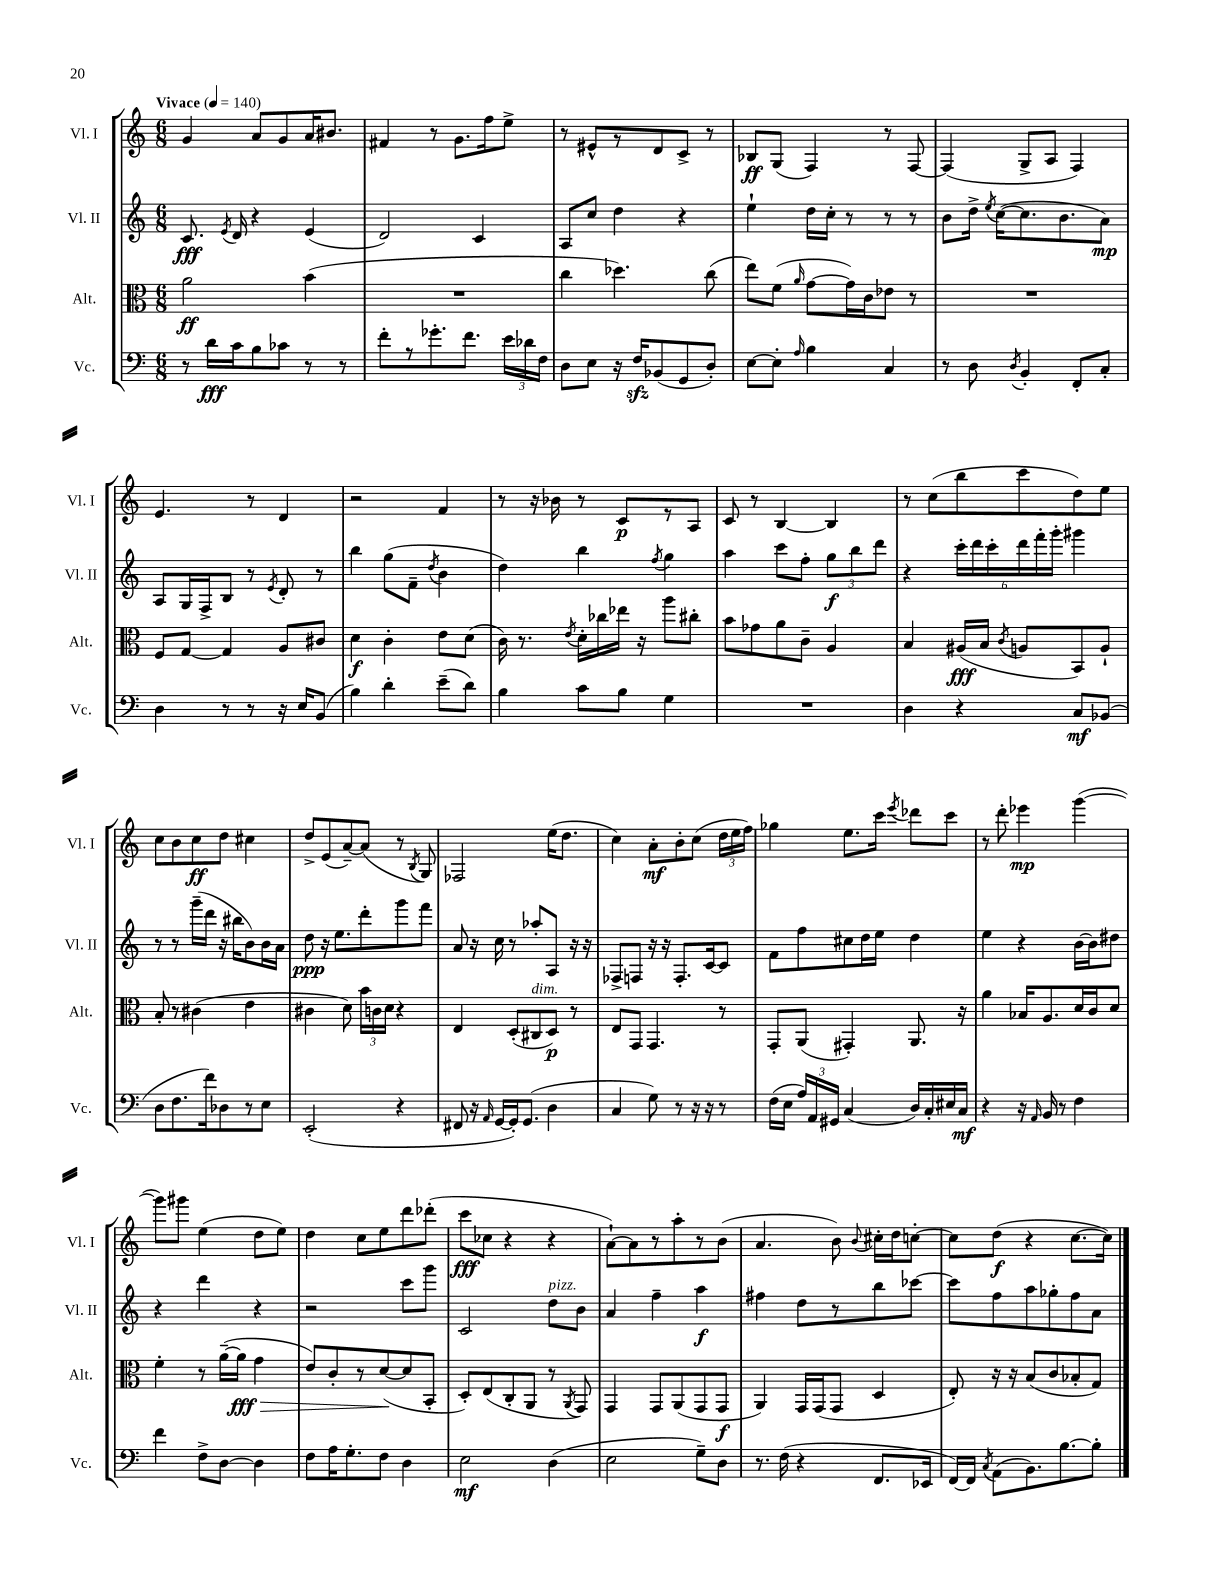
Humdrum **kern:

**kern	**kern	**kern	**kern
*staff4	*staff3	*staff2	*staff1
*clefF4	*clefC3	*clefG2	*clefG2
*k[]	*k[]	*k[]	*k[]
*M6/8	*M6/8	*M6/8	*M6/8
*MM140	*MM140	*MM140	*MM140
8r	2a	8.c	4g
16d	.	.	.
.	.	8qe	.
16c	.	16d	.
8B	.	4r	8a
8c-	.	.	8g
8r	(4b	(4e	16a
.	.	.	8.b#
8r	.	.	.
=	=	=	=
8f'	2.r	2d)	4f#
8r	.	.	.
8.g-'	.	.	8r
.	.	.	8.g
8.f	.	.	.
.	.	4c	.
.	.	.	16ff
24e	.	.	8ee^
24d-	.	.	.
24F	.	.	.
=	=	=	=
8D	4cc	8A	8r
8E	.	8cc	8e#^^
16r	4.dd-)	4dd	8r
16F	.	.	.
(8BB-	.	.	8d
8GG	.	4r	8c^
8D')	(8cc	.	8r
=	=	=	=
[8E	8ee)	4ee`	8B-
8E']	(8f	.	(8G
16qqA	16qqa	.	.
4B	[8g	16dd	4F)
.	.	16cc'	.
.	16g])	8r	.
.	16c	.	.
4C	8e-	8r	8r
.	8r	8r	[8F
=	=	=	=
8r	2.r	8b	(4F]
8D	.	16dd^	.
.	.	8qee	.
.	.	([16cc	.
8qD	.	.	.
4BB'	.	8.cc]	8G^
.	.	.	8A
.	.	8.b	.
8FF'	.	.	4F)
8C'	.	8a)	.
=	=	=	=
4D	8F	8A	4.e
.	[8G	16G	.
.	.	16F^	.
8r	4G]	8B	.
8r	.	8r	8r
.	.	8qe	.
16r	8A	8d'	4d
16E	.	.	.
(8BB	8c#	8r	.
=	=	=	=
4B)	4d	4bb	2r
4d'	4c'	(8gg	.
.	.	8f~	.
.	.	8qdd	.
(8e~	8e	4b	4f
8d)	(8d	.	.
=	=	=	=
4B	16c)	4dd)	8r
.	8.r	.	.
.	.	.	16r
.	.	.	16b-
.	8qe	.	.
8c	16d'	4bb	8r
.	16cc-	.	.
8B	16ee-	.	8c
.	16r	.	.
.	.	8qff	.
4G	8aa	4gg	8r
.	8cc#'	.	8A
=	=	=	=
2.r	8b	4aa	8c
.	8g-	.	8r
.	8a	8ccc	[4B
.	8c~	8ff'	.
.	4A	12gg	4B]
.	.	12bb	.
.	.	12ddd	.
=	=	=	=
4D	4B	4r	8r
.	.	.	(8cc
4r	(16A#	24ccc'	8bb
.	.	24ddd	.
.	16B	.	.
.	.	24ccc'	.
.	8qc	.	.
.	8A	24ddd	8ccc
.	.	24fff'	.
.	.	24ggg'	.
8C	8BB)	4ggg#	8dd)
(8BB-	8A`	.	8ee
=	=	=	=
8D	8B'	8r	8cc
8.F	8r	8r	8b
.	(4c#	(16ggg~	8cc
16f)	.	16ddd	.
8D-	.	16r	8dd
.	.	16bb#	.
8r	4e	8b)	4cc#
8E	.	16b	.
.	.	16a	.
=	=	=	=
(2EE'	4c#	8dd	8dd^
.	.	16r	(8e
.	.	8.ee	.
.	8d)	.	[8a~)
.	24b	8ddd'	(8a]
.	24c	.	.
.	24d	.	.
4r	4r	8ggg	8r
.	.	.	8qB
.	.	8fff	8G)
=	=	=	=
8FF#	4E	8a	2F-
16r	.	16r	.
16qqAA	.	.	.
[16GG	.	16cc	.
16GG'])	(8D'	8r	.
(8.GG	.	.	.
.	8C#	8aa-'	.
4D	8D)	8A	(16ee
.	.	.	8.dd
.	8r	16r	.
.	.	16r	.
=	=	=	=
4C	8E	8F-^	4cc)
.	8GG	8F	.
8G)	4.GG	16r	8a'
.	.	16r	.
8r	.	8.F'	8b'
16r	.	.	(8cc
16r	.	[16c	.
8r	8r	8c]	24dd
.	.	.	24ee
.	.	.	24ff)
=	=	=	=
(16F	8GG'	8f	4gg-
16E	.	.	.
24A)	(8AA	8ff	.
24AA	.	.	.
24GG#	.	.	.
(4C	4GG#')	8cc#	8.ee
.	.	16dd	.
.	.	16ee	16ccc
.	.	.	8qeee
16D)	8.AA	4dd	8ddd-
16C'	.	.	.
16E#	.	.	8ccc
16C	16r	.	.
=	=	=	=
4r	4a	4ee	8r
.	.	.	8ddd'
16r	16B-	4r	4eee-
16qqAA	.	.	.
16BB	8.A	.	.
8r	.	.	.
4F	16d	[16b	([4ggg
.	16c	16b]	.
.	8d	8dd#	.
=	=	=	=
4f	4f'	4r	8ggg])
.	.	.	8ggg#
8F^	8r	4ddd	(4ee
[8D	([16a~	.	.
.	16a]	.	.
4D]	4g	4r	8dd
.	.	.	8ee)
=	=	=	=
8F	8e)	2r	4dd
16A	8c'	.	.
8.G'	.	.	.
.	8r	.	8cc
8F	([8d	.	8ee
4D	8d]	8ccc	8ddd
.	8BB'	8ggg	(8ddd-'
=	=	=	=
2E	8D')	2c	8ccc
.	(8E	.	8cc-
.	8C'	.	4r
.	8AA	.	.
(4D	8r	8dd	4r
.	8qAA	.	.
.	8GG)	8b	.
=	=	=	=
2E	4GG	4a	[8a`)
.	.	.	8a]
.	8GG	4ff~	8r
.	(8AA	.	8aa'
8G~)	8GG	4aa	8r
8D	8GG	.	(8b
=	=	=	=
8.r	4AA)	4ff#	4.a
(16F	.	.	.
4r	16GG	8dd	.
.	(16GG	.	.
.	8GG	8r	8b)
.	.	.	8qqb
8.FF	4D	8bb	16cc#'
.	.	.	16dd
.	.	[8ccc-	[8cc'
16EE-	.	.	.
=	=	=	=
[16FF)	8E')	8ccc-]	8cc]
16FF]	.	.	.
8qC	.	.	.
(8AA	16r	8ff	(8dd
.	16r	.	.
8.BB)	(8B	8aa	4r
.	8c	8gg-'	.
[8.B	.	.	.
.	8B-'	8ff	[8.cc
8B']	8G)	8a	.
.	.	.	16cc])
==	==	==	==
*-	*-	*-	*-
